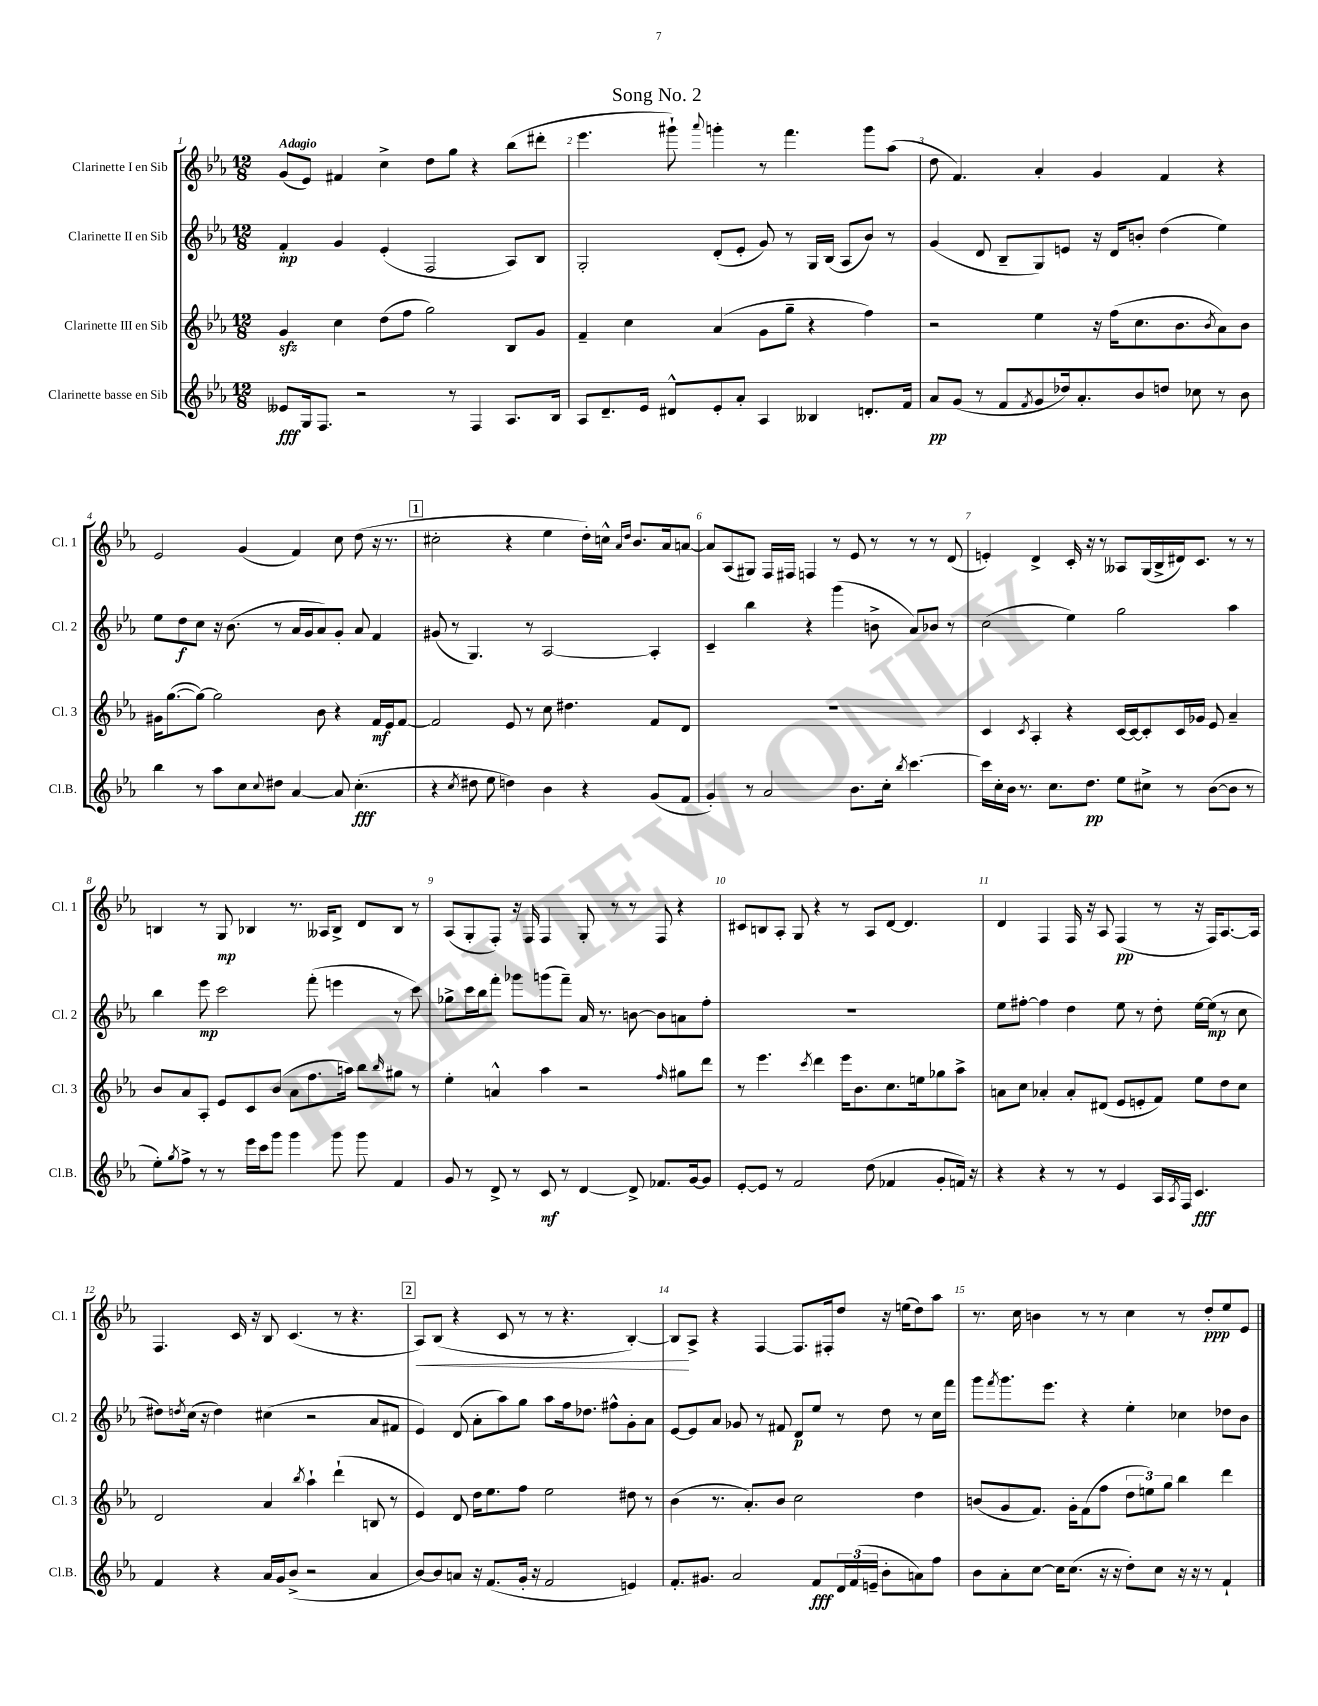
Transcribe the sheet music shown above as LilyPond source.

\header { title = "Song No. 2" }
<<
\new StaffGroup <<
\new Staff = "s0" \with { instrumentName = "Clarinette I en Sib" shortInstrumentName = "Cl. 1" } {
    \clef treble \key ees \major \numericTimeSignature \time 12/8 \tempo "Adagio"
    g'8( ees'8) fis'4 c''4-> d''8 g''8 r4 bes''8( dis'''8-. |
    ees'''4. gis'''8-!) \appoggiatura { aes'''8 } g'''4-. r8 f'''4. g'''8 aes''8( |
    d''8 f'4.) aes'4-. g'4 f'4 r4 |
    ees'2 g'4( f'4) c''8 d''8( r16 r8. |
    \mark \markup { \box "1" } cis''2-. r4 ees''4 d''16-.) c''16-^ \grace { aes'16 d''16 } bes'8. aes'16 a'8~ |
    a'8 aes8( gis8) f16 fis16 f4 r8 ees'8 r8 r8 r8 d'8( |
    e'4-.) d'4-> c'16-. r16 r8 aeses8 g16( bes16-> dis'16) c'8. r8 r8 |
    b4 r8 g8\mp bes4 r8. aeses16 bes8-> d'8 bes8 r8 |
    aes8( g8-. f8-.) r16 f16 f4 g8-. r8 r8 f8 r4 |
    cis'8 b8 aes8-. g8 r4 r8 aes8 d'8~ d'4. |
    d'4 f4 f16 r16 aes8 f4\pp( r8 r16 f16) aes8.~ aes16 |
    f4. c'16 r16 bes8 c'4.( r8 r4. |
    \mark \markup { \box "2" } aes8\<) bes8( r4 c'8 r8 r8 r4. bes4~-.) |
    bes8\! aes8-> r4 f4~ f8. fis16-. d''8 r16 e''16( d''8) aes''8 |
    r8. c''16 b'4 r8 r8 c''4 r8 d''8-.\ppp ees''8 ees'8 \bar "|." |
}
\new Staff = "s1" \with { instrumentName = "Clarinette II en Sib" shortInstrumentName = "Cl. 2" } {
    \clef treble \key ees \major \numericTimeSignature \time 12/8
    f'4-.\mp g'4 ees'4-.( f2 aes8) bes8 |
    g2-. d'8-.( ees'8-. g'8) r8 g16 bes16( aes8 bes'8) r8 |
    g'4( d'8 bes8-- g8) e'8 r16 d'16 b'8-. d''4( ees''4) |
    ees''8 d''8\f c''8 r16 bes'8.( r8 aes'16 g'16 aes'8) g'8-. aes'8 f'4 |
    \mark \markup { \box "1" } gis'8( r8 g4.) r8 aes2~ aes4-. |
    c'4-- bes''4 r4 g'''4( b'8-> aes'8) bes'8 r8 |
    c''2( ees''4) g''2 aes''4 |
    bes''4 ees'''8\mp c'''2 f'''8-.( e'''4 r8 c'''8) |
    ges''8-> c'''16 bes''16 f'''8-. ges'''8 g'''8( f'''8--) aes'16 r8. b'8~ b'8 a'8 f''8-. |
    R1. |
    ees''8 fis''8~-. fis''4 d''4 ees''8 r8 d''8-. ees''16~ ees''16\mp( r8 c''8 |
    dis''8) \acciaccatura { d''8 } c''16( r16 d''4) cis''4( r2 aes'8 fis'8 |
    \mark \markup { \box "2" } ees'4) d'8( aes'8-. aes''8) g''8 aes''8 f''16 des''8. fis''8-^ g'8-. aes'8 |
    ees'8~ ees'8 aes'8 ges'8 r8 fis'8 d'8\p ees''8 r8 d''8 r8 c''16 f'''16 |
    g'''8 \acciaccatura { f'''8 } g'''8. ees'''8. r4 ees''4-. ces''4 des''8 bes'8 \bar "|." |
}
\new Staff = "s2" \with { instrumentName = "Clarinette III en Sib" shortInstrumentName = "Cl. 3" } {
    \clef treble \key ees \major \numericTimeSignature \time 12/8
    g'4\sfz c''4 d''8( f''8 g''2) bes8 g'8 |
    f'4-- c''4 aes'4( g'8 g''8-- r4 f''4) |
    r2 ees''4 r16 f''16( c''8. bes'8. \acciaccatura { bes'8 } aes'8) bes'8 |
    gis'16 g''8.~( g''8~) g''2 bes'8 r4 f'16\mf ees'16 f'8~ |
    \mark \markup { \box "1" } f'2 ees'8 r8 c''8 dis''4. f'8 d'8 |
    R1. |
    c'4 \acciaccatura { c'8 } aes4-. r4 c'16~ c'16~ c'8-. c'16 ges'16 ees'8 aes'4-- |
    bes'8 aes'8 aes8-. ees'8 c'8 bes'8( aes'8 f''8. a''16) bes''8 \grace { bes''16 } gis''8 r8 |
    ees''4-. a'4-^ aes''4 r2 \grace { f''16 } gis''8 d'''8 |
    r8 ees'''4. \acciaccatura { c'''8 } d'''4 ees'''16 bes'8. c''8. e''16 ges''8 aes''8-> |
    a'8 c''8 aes'4-. aes'8-. dis'8( ees'8 e'8-. f'8) ees''8 d''8 c''8 |
    d'2 aes'4 \acciaccatura { bes''8 } aes''4-! d'''4-!( b8 r8 |
    \mark \markup { \box "2" } ees'4) d'8 d''16 ees''8. f''8 ees''2 dis''8 r8 |
    bes'4( r8. aes'8.-.) bes'8 c''2 d''4 |
    b'8( g'8 f'8.) g'16-. f'8( f''8 \tuplet 3/2 { d''8 e''8) g''8 } bes''4 d'''4 \bar "|." |
}
\new Staff = "s3" \with { instrumentName = "Clarinette basse en Sib" shortInstrumentName = "Cl.B." } {
    \clef treble \key ees \major \numericTimeSignature \time 12/8
    eeses'8\fff g16 f8. r2 r8 f4 aes8. bes16 |
    aes8 d'8.-- ees'16 dis'8-^ ees'8-. aes'8-. aes4 beses4 d'8.-. f'16 |
    aes'8\pp g'8( r8 f'8 \acciaccatura { f'8 } g'8 des''16) aes'8.-. bes'8 d''8 ces''8 r8 bes'8 |
    bes''4 r8 aes''8 c''8 \appoggiatura { c''8 } dis''8 aes'4~ aes'8 c''4.-.\fff( |
    \mark \markup { \box "1" } r4 \acciaccatura { c''8 } dis''8 ees''8 d''4) bes'4 r4 g'8( f'8 |
    g'4-.) r8 aes'2 bes'8. c''16-. \acciaccatura { bes''8 } c'''4.~ |
    c'''16 c''16-. bes'16 r8. c''8. d''8.\pp ees''8 cis''8-> r8 bes'8~( bes'8 r8 |
    ees''8-.) \acciaccatura { g''8 } f''8-> r8 r8 ees'''16 c'''16 g'''8 g'''4 g'''8 g'''8 f'4 |
    g'8 r8 d'8-> r8 c'8\mf r8 d'4~ d'8-> fes'8. g'16~ g'8 |
    ees'8~-. ees'8 r8 f'2 d''8( fes'4 g'8-. f'16) r16 |
    r4 r4 r8 r8 ees'4 aes16 \acciaccatura { aes8 } f16 c'4.\fff |
    f'4 r4 aes'16 g'16 bes'8->( r2 aes'4 |
    \mark \markup { \box "2" } bes'8~) bes'8 a'8 r16 f'8.( g'16-. r16 f'2 e'4) |
    f'8.-. gis'8. aes'2 f'8\fff \tuplet 3/2 { d'16 f'16( e'16-- } bes'8-. a'8) f''8 |
    bes'8 aes'8-. c''8~ c''16 c''8.( r16 r16 d''8-.) c''8 r16 r16 r8 f'4-! \bar "|." |
}
>>
>>
\layout { \context { \Score \override BarNumber.break-visibility = ##(#f #t #t) barNumberVisibility = #all-bar-numbers-visible } }
